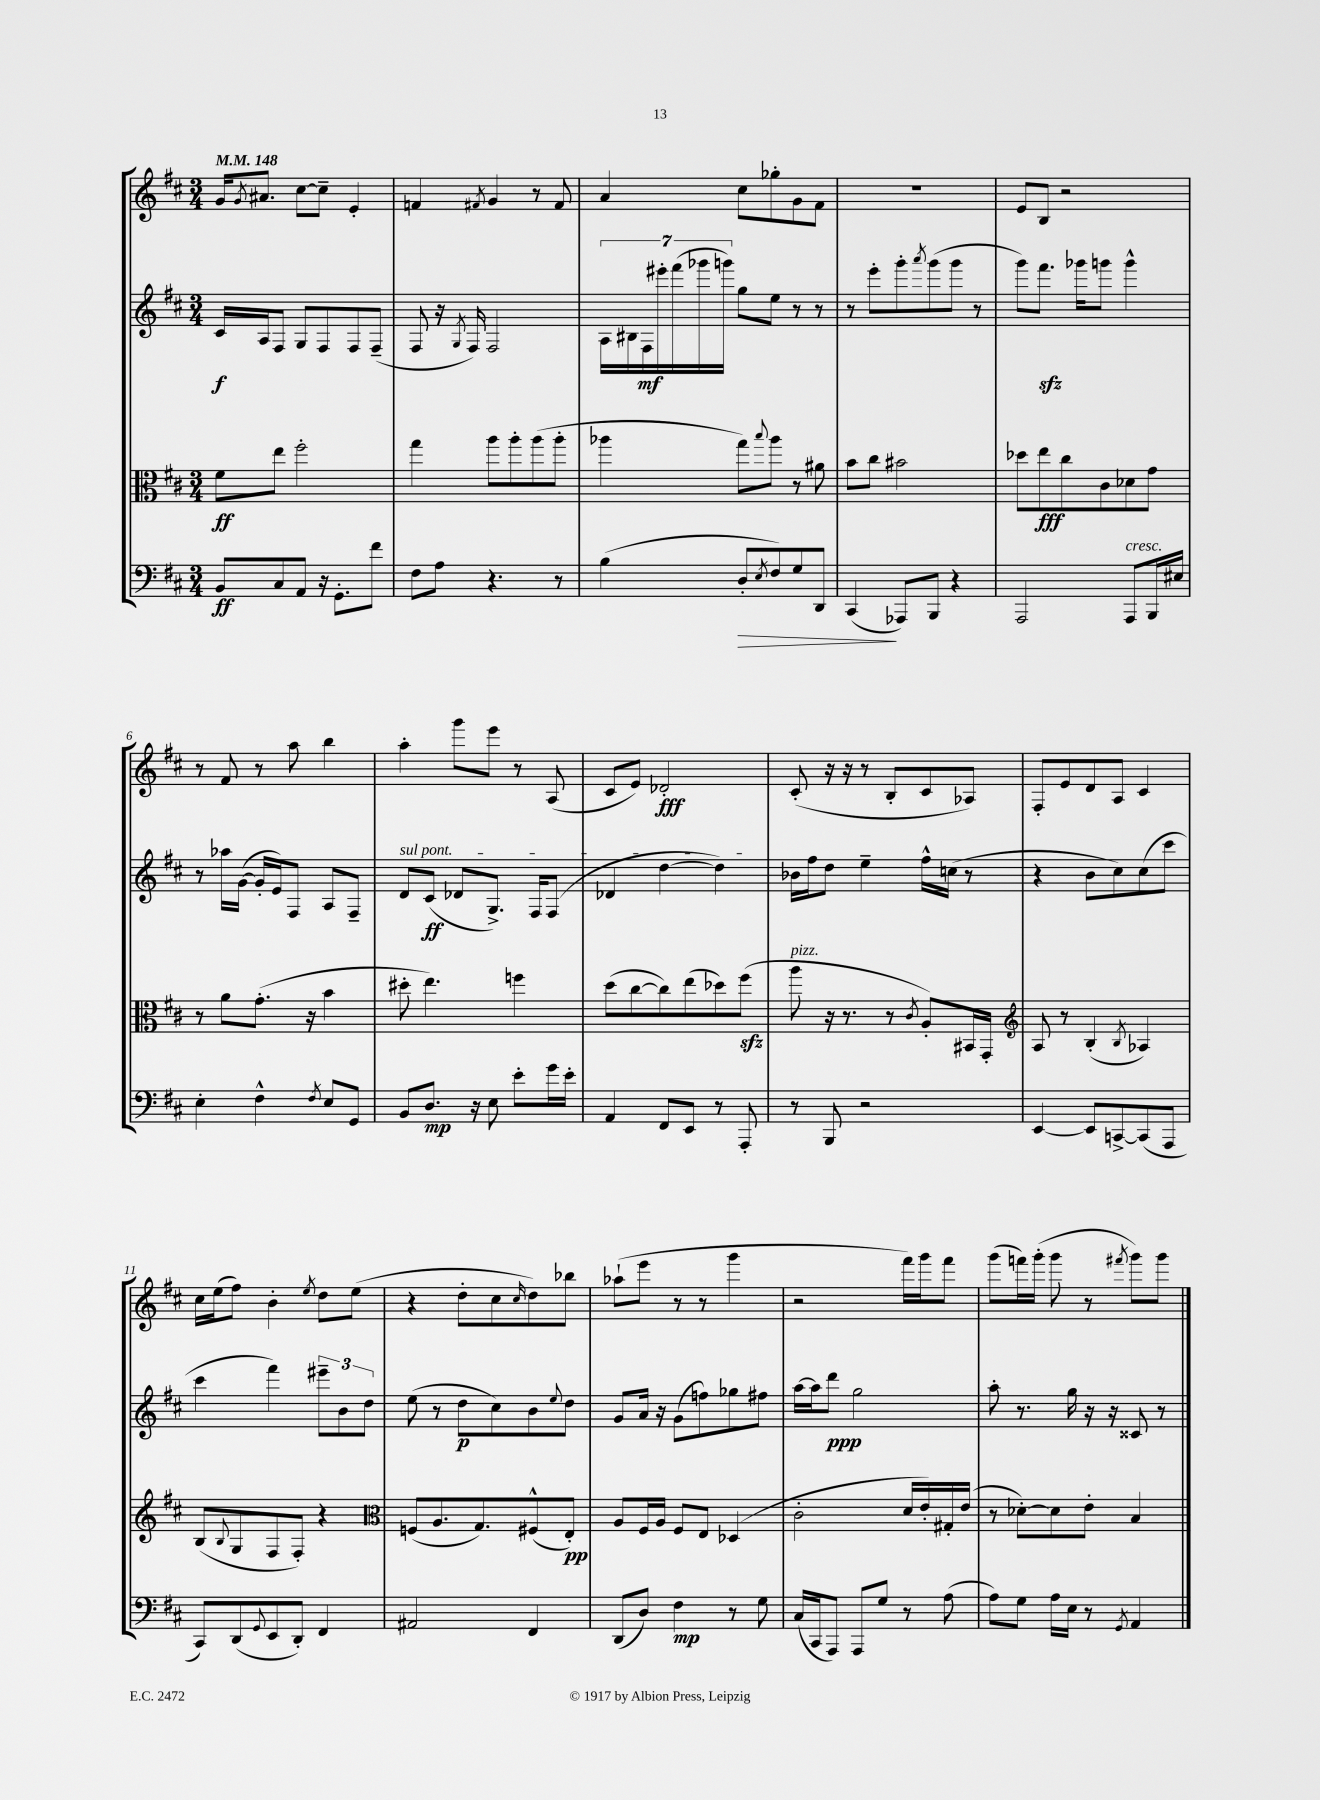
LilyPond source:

<<
\new StaffGroup <<
\new Staff = "s0" {
    \clef treble \key d \major \numericTimeSignature \time 3/4 \tempo 4 = 148
    g'16 \acciaccatura { g'8 } ais'8. cis''8~ cis''8-- e'4-. |
    f'4 \acciaccatura { fis'8 } g'4 r8 fis'8 |
    a'4 cis''8 ges''8-. g'8 fis'8 |
    R2. |
    e'8 b8 r2 |
    r8 fis'8 r8 a''8 b''4 |
    a''4-. g'''8 e'''8 r8 a8( |
    cis'8 e'8) des'2-.\fff |
    cis'8-.( r16 r16 r8 b8-. cis'8 aes8) |
    fis8-. e'8 d'8 a8 cis'4 |
    cis''16 e''16( fis''8) b'4-. \acciaccatura { e''8 } d''8 e''8( |
    r4 d''8-. cis''8 \grace { cis''16 } d''8) bes''8 |
    aes''8-!( e'''8 r8 r8 g'''4 |
    r2 fis'''16) g'''16 fis'''8 |
    g'''8( f'''16) g'''16-.( g'''8 r8 \acciaccatura { fis'''8 } g'''8) g'''8 \bar "|." |
}
\new Staff = "s1" {
    \clef treble \key d \major \numericTimeSignature \time 3/4
    cis'16\f a16 fis8 g8 fis8 fis8 fis8--( |
    fis8 r16 \acciaccatura { g8 } fis16) fis2 |
    \tuplet 7/4 { a16 bis16 fis16\mf eis'''16-. fis'''16( ges'''16 g'''16) } g''8 e''8 r8 r8 |
    r8 e'''8-. g'''8-. \acciaccatura { a'''8 } g'''8( g'''8 r8 |
    g'''8) fis'''8.\sfz ges'''16 g'''8 g'''4-^ |
    r8 aes''16 g'16~( g'16-. e'16) fis8 a8 fis8-- |
    \once \override TextSpanner.bound-details.left.text = \markup { \italic "sul pont." } d'8\startTextSpan cis'8\ff( des'8 g8.->) fis16 fis8( |
    des'4 d''4~ d''4\stopTextSpan) |
    bes'16 fis''16 d''8 e''4-- fis''16-^ c''16( r8 |
    r4 b'8 cis''8) cis''8( cis'''8 |
    cis'''4 fis'''4) \tuplet 3/2 { eis'''8-- b'8 d''8 } |
    e''8( r8 d''8\p cis''8) b'8 \appoggiatura { e''8 } d''8 |
    g'8 a'16 r16 g'8( f''8) ges''8 fis''8 |
    a''16~ a''16 d'''8\ppp g''2 |
    a''8-. r8. g''16 r16 r16 cisis'8 r8 \bar "|." |
}
\new Staff = "s2" {
    \clef alto \key d \major \numericTimeSignature \time 3/4
    fis'8\ff e''8 fis''2-. |
    g''4 a''8 a''8-. a''8( a''8-. |
    aes''4 g''8) \appoggiatura { b''8 } aes''8 r8 ais'8 |
    b'8 cis''8 bis'2 |
    des''8 e''8\fff cis''8 cis'8 des'8 g'8 |
    r8 a'8 g'8.-.( r16 b'4 |
    dis''8-. e''4.) f''4 |
    d''8( cis''8~ cis''8) e''8( des''8) fis''8\sfz( |
    a''8^\markup { \italic "pizz." } r16 r8. r8 \acciaccatura { cis'8 } a8-.) bis,16 g,16-. |
    \clef treble a8 r8 b4-.( \acciaccatura { b8 } aes4) |
    b8( \appoggiatura { b8 } g8 fis8 fis8-.) r4 |
    \clef alto f8( a8. g8.) fis8-^( e8-.\pp) |
    a8 fis16 a16 fis8 e8 des4( |
    cis'2-. d'16 e'16-.) gis16-. e'16( |
    r8 des'8~-.) des'8 e'8-. b4 \bar "|." |
}
\new Staff = "s3" {
    \clef bass \key d \major \numericTimeSignature \time 3/4
    b,8\ff cis8 a,8 r16 g,8.-. fis'8 |
    fis8 a8 r4. r8 |
    b4( d8-.\> \acciaccatura { e8 } fis8) g8 d,8 |
    cis,4\!( aes,,8) b,,8 r4 |
    a,,2 a,,8^\markup { \italic "cresc." } b,,16 eis16 |
    e4-. fis4-^ \acciaccatura { fis8 } e8 g,8 |
    b,8 d8.\mp r16 e8 e'8-. g'16 e'16-. |
    a,4 fis,8 e,8 r8 a,,8-. |
    r8 b,,8 r2 |
    e,4~ e,8 c,8~-> c,8( a,,8 |
    cis,8) d,8( \appoggiatura { g,8 } e,8 d,8-.) fis,4 |
    ais,2 fis,4 |
    d,8( d8) fis4\mp r8 g8 |
    cis16( cis,16 a,,8) a,,8 g8 r8 a8( |
    a8) g8 a16 e16 r8 \acciaccatura { g,8 } a,4 \bar "|." |
}
>>
>>
